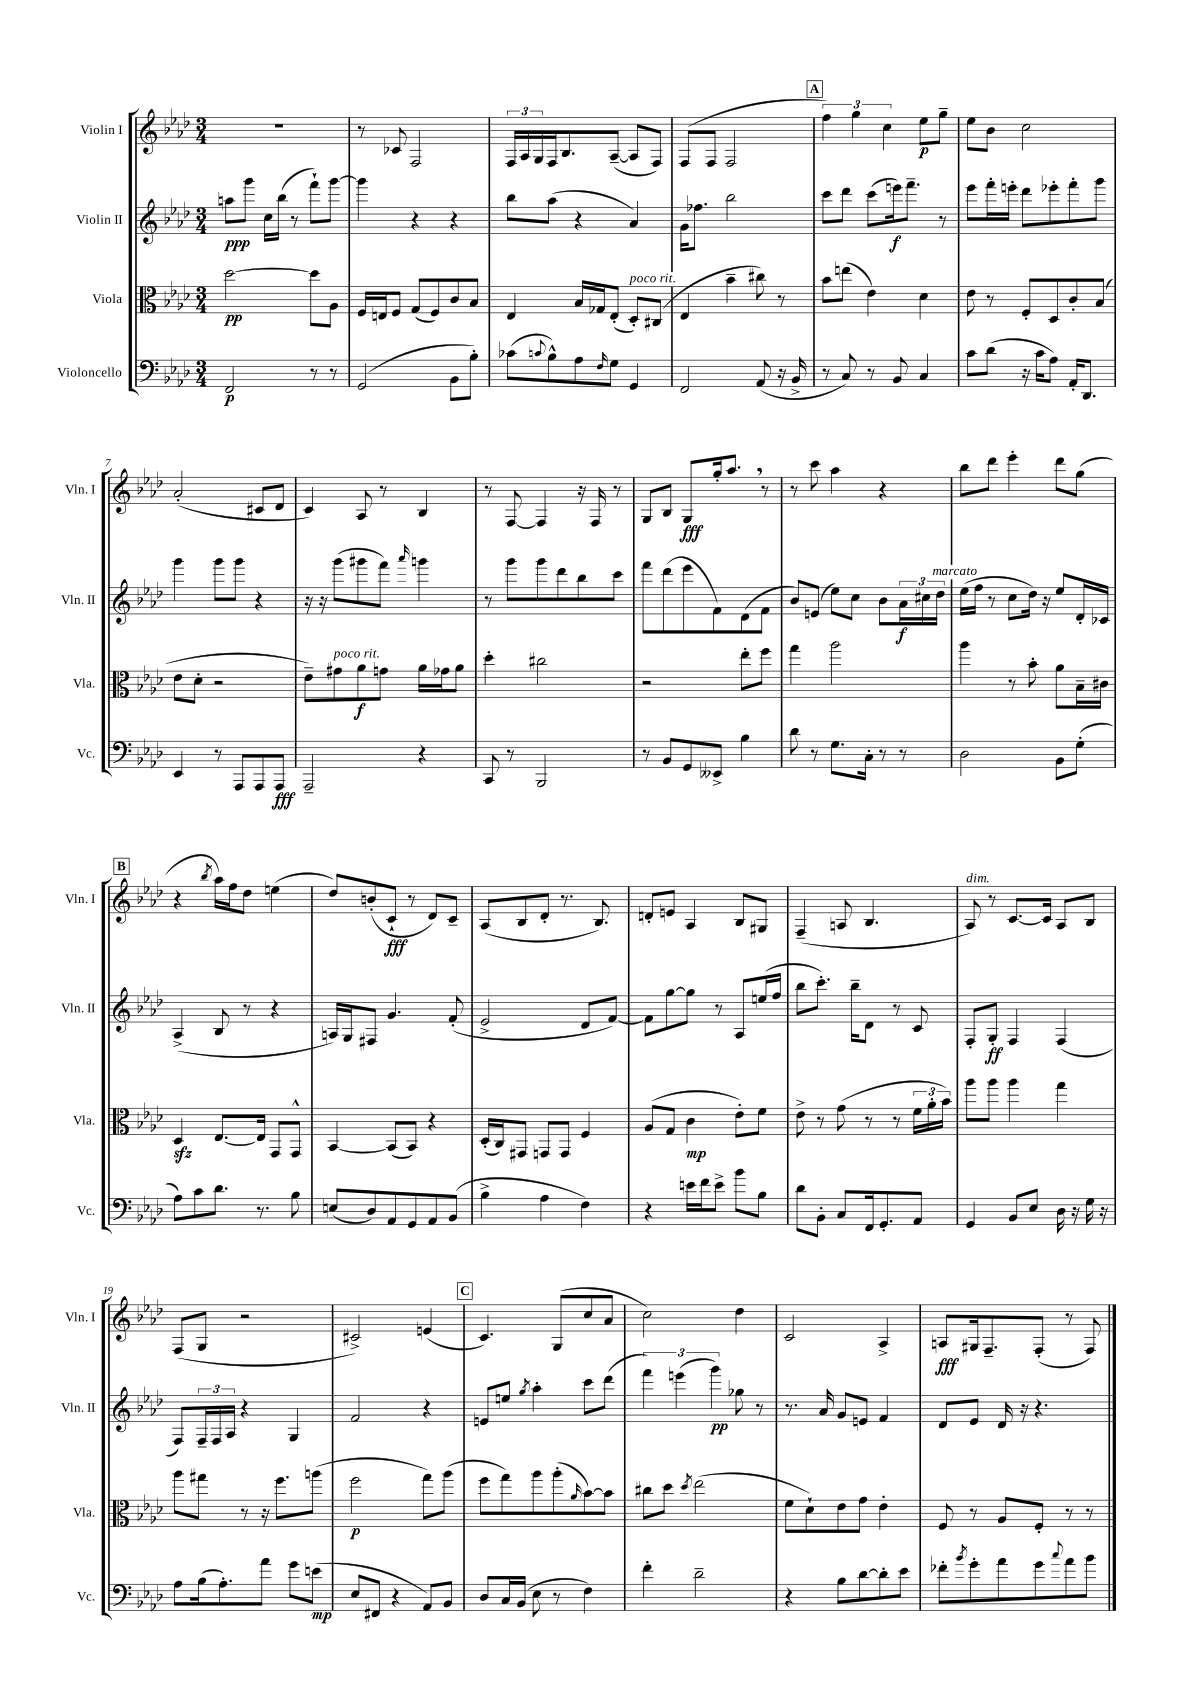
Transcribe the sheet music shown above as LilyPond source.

<<
\new StaffGroup <<
\new Staff = "s0" \with { instrumentName = "Violin I" shortInstrumentName = "Vln. I" } {
    \clef treble \key aes \major \numericTimeSignature \time 3/4
    R2. |
    r8 ces'8 f2 |
    \tuplet 3/2 { f16 aes16 g16 } f16 bes8. aes8~--( aes8 f8) |
    f8( f8 f2 |
    \mark \markup { \box "A" } \tuplet 3/2 { f''4) g''4 c''4 } ees''8\p g''8-- |
    ees''8 bes'8 c''2 |
    aes'2-.( cis'8 des'8 |
    c'4) aes8 r8 bes4 |
    r8 f8~ f4 r16 f16 r8 |
    g8 bes8 g8\fff g''16-. aes''8. \breathe r8 |
    r8 c'''8 aes''4 r4 |
    bes''8 des'''8 ees'''4-. des'''8 g''8( |
    \mark \markup { \box "B" } r4 \acciaccatura { bes''8 } aes''16) f''16 des''8 e''4( |
    des''8) b'8-.( c'8-!\fff r8 des'8) c'8-- |
    aes8( bes8 des'8-. r8. bes8.) |
    d'8-. e'8 aes4 bes8 gis8 |
    f4--( a8 bes4. |
    aes8^\markup { \italic "dim." }) r8 c'8.~ c'16 aes8 bes8 |
    f8( g8 r2 |
    cis'2->) e'4( |
    \mark \markup { \box "C" } c'4.) g8( c''8 aes'8 |
    c''2) des''4 |
    c'2 aes4-> |
    a8\fff gis16 f8.-- f8-.( r8 f8) \bar "|." |
}
\new Staff = "s1" \with { instrumentName = "Violin II" shortInstrumentName = "Vln. II" } {
    \clef treble \key aes \major \numericTimeSignature \time 3/4
    a''8\ppp g'''8 c''16 bes''16( r8 f'''8-!) g'''8~ |
    g'''4 r4 r4 |
    bes''8 aes''8( r4 aes'4) |
    g'16 fes''8. bes''2 |
    \mark \markup { \box "A" } c'''8 des'''8 c'''8( e'''16\f) f'''8.-- r8 |
    ees'''8 f'''16-. e'''16-. des'''8 ees'''8-. f'''8-. g'''8 |
    g'''4 g'''8 g'''8 r4 |
    r16 r16 g'''8( gis'''8 f'''8) \grace { aes'''16 } g'''4 |
    r8 g'''8 g'''8 des'''8 bes''8 c'''8 |
    f'''8 des'''8( ees'''8 f'8) des'8( f'8 |
    bes'8) e'8( ees''8) c''8 bes'8 \tuplet 3/2 { aes'16\f cis''16 des''16^\markup { \italic "marcato" } } |
    ees''16( f''16 r8 c''8 des''16) r16 ees''8 des'16-. ces'16 |
    \mark \markup { \box "B" } aes4->( bes8 r8 r4 |
    a16) g16 fis8 g'4. f'8-.( |
    ees'2-> des'8 f'8~) |
    f'8 g''8~ g''8 r8 aes8 e''16( f''16 |
    bes''8 c'''8.-.) bes''16-- des'8 r8 c'8 |
    f8-. g8-.\ff f4 f4( |
    f8) \tuplet 3/2 { f16-- f16 aes16 } r4 g4 |
    f'2 r4 |
    \mark \markup { \box "C" } e'8 e''8 \acciaccatura { g''8 } aes''4-. c'''8 des'''8( |
    \tuplet 3/2 { f'''4) e'''4( g'''4\pp) } ges''8 r8 |
    r8. aes'16 g'8 e'8 f'4 |
    des'8 ees'8 des'16 r16 r4. \bar "|." |
}
\new Staff = "s2" \with { instrumentName = "Viola" shortInstrumentName = "Vla." } {
    \clef alto \key aes \major \numericTimeSignature \time 3/4
    des''2~\pp des''8 aes8 |
    f16 e16 f8 g8( f8) c'8 bes8 |
    ees4 bes16 ges16 ees8-.( des8-.^\markup { \italic "poco rit." }) cis8( |
    ees4 bes'4-- cis''8) r8 |
    \mark \markup { \box "A" } bes'8 e''8( ees'4) des'4 |
    ees'8 r8 f8-. des8 c'8-. bes8( |
    ees'8 des'8-. r2 |
    ees'8--) gis'8^\markup { \italic "poco rit." } aes'8\f g'8 aes'16 ges'16 aes'8 |
    des''4-. cis''2 |
    r2 ees''8-. f''8 |
    g''4 aes''2 |
    aes''4 r8 bes'8-. aes'8 bes16-- cis'16 |
    \mark \markup { \box "B" } des4\sfz ees8.~ ees16 g,8 g,8-^ |
    bes,4~ bes,8( bes,8) r4 |
    des16-.( c16) gis,8 g,8 g,8 f4 |
    aes8( g8 c'4\mp ees'8-.) f'8 |
    ees'8-> r8 g'8( r8 r8 \tuplet 3/2 { f'16 aes'16-. bes'16) } |
    aes''8 aes''8 aes''4 g''4 |
    aes''8 gis''8 r8 r16 f''8. a''8( |
    f''2\p g''8) aes''8( |
    \mark \markup { \box "C" } f''8 g''8) aes''8 aes''8-.( \grace { aes'16 } bes'8~) bes'8 |
    cis''8 des''8 \acciaccatura { des''8 } ees''2( |
    f'8 des'8-!) ees'8 g'8 ees'4-. |
    f8 r8 aes8 f8-. r8 r8 \bar "|." |
}
\new Staff = "s3" \with { instrumentName = "Violoncello" shortInstrumentName = "Vc." } {
    \clef bass \key aes \major \numericTimeSignature \time 3/4
    f,2\p r8 r8 |
    g,2( bes,8 bes8-.) |
    ces'8( \appoggiatura { c'8 } bes8-^) aes8 \grace { f16 } g8 g,4 |
    f,2 aes,8( r16 bes,16-> |
    \mark \markup { \box "A" } r8 c8) r8 bes,8 c4 |
    c'8 des'8( r16 c'16 aes8) aes,16-. des,8. |
    ees,4 r8 aes,,8 aes,,8 aes,,8\fff |
    aes,,2-- r4 |
    c,8 r8 bes,,2 |
    r8 bes,8 g,8 eeses,8-> bes4 |
    des'8 r8 g8. c16-. r8 r8 |
    des2 bes,8 g8-.( |
    \mark \markup { \box "B" } aes8) c'8 des'8. r8. bes8 |
    e8( des8) aes,8 g,8 aes,8 bes,8( |
    bes4-> aes4 f4) |
    r4 e'16 f'16 e'8-> bes'8 bes8 |
    des'8 bes,8-. c8 f,16 g,8.-. aes,8 |
    g,4 bes,8 ees8 des16 r16 g16 r16 |
    aes8 bes16( aes8.-.) aes'8 g'8 e'8\mp( |
    ees8 fis,8 r4 aes,8) bes,8 |
    \mark \markup { \box "C" } des8 c16 bes,16( ees8 r8 f4) |
    f'4-. des'2-- |
    r4 bes8 des'8~ des'8-. ees'8 |
    fes'8-. \acciaccatura { bes'8 } g'8-. aes'8 g'8 \appoggiatura { c''8 } aes'8 bes'8 \bar "|." |
}
>>
>>
